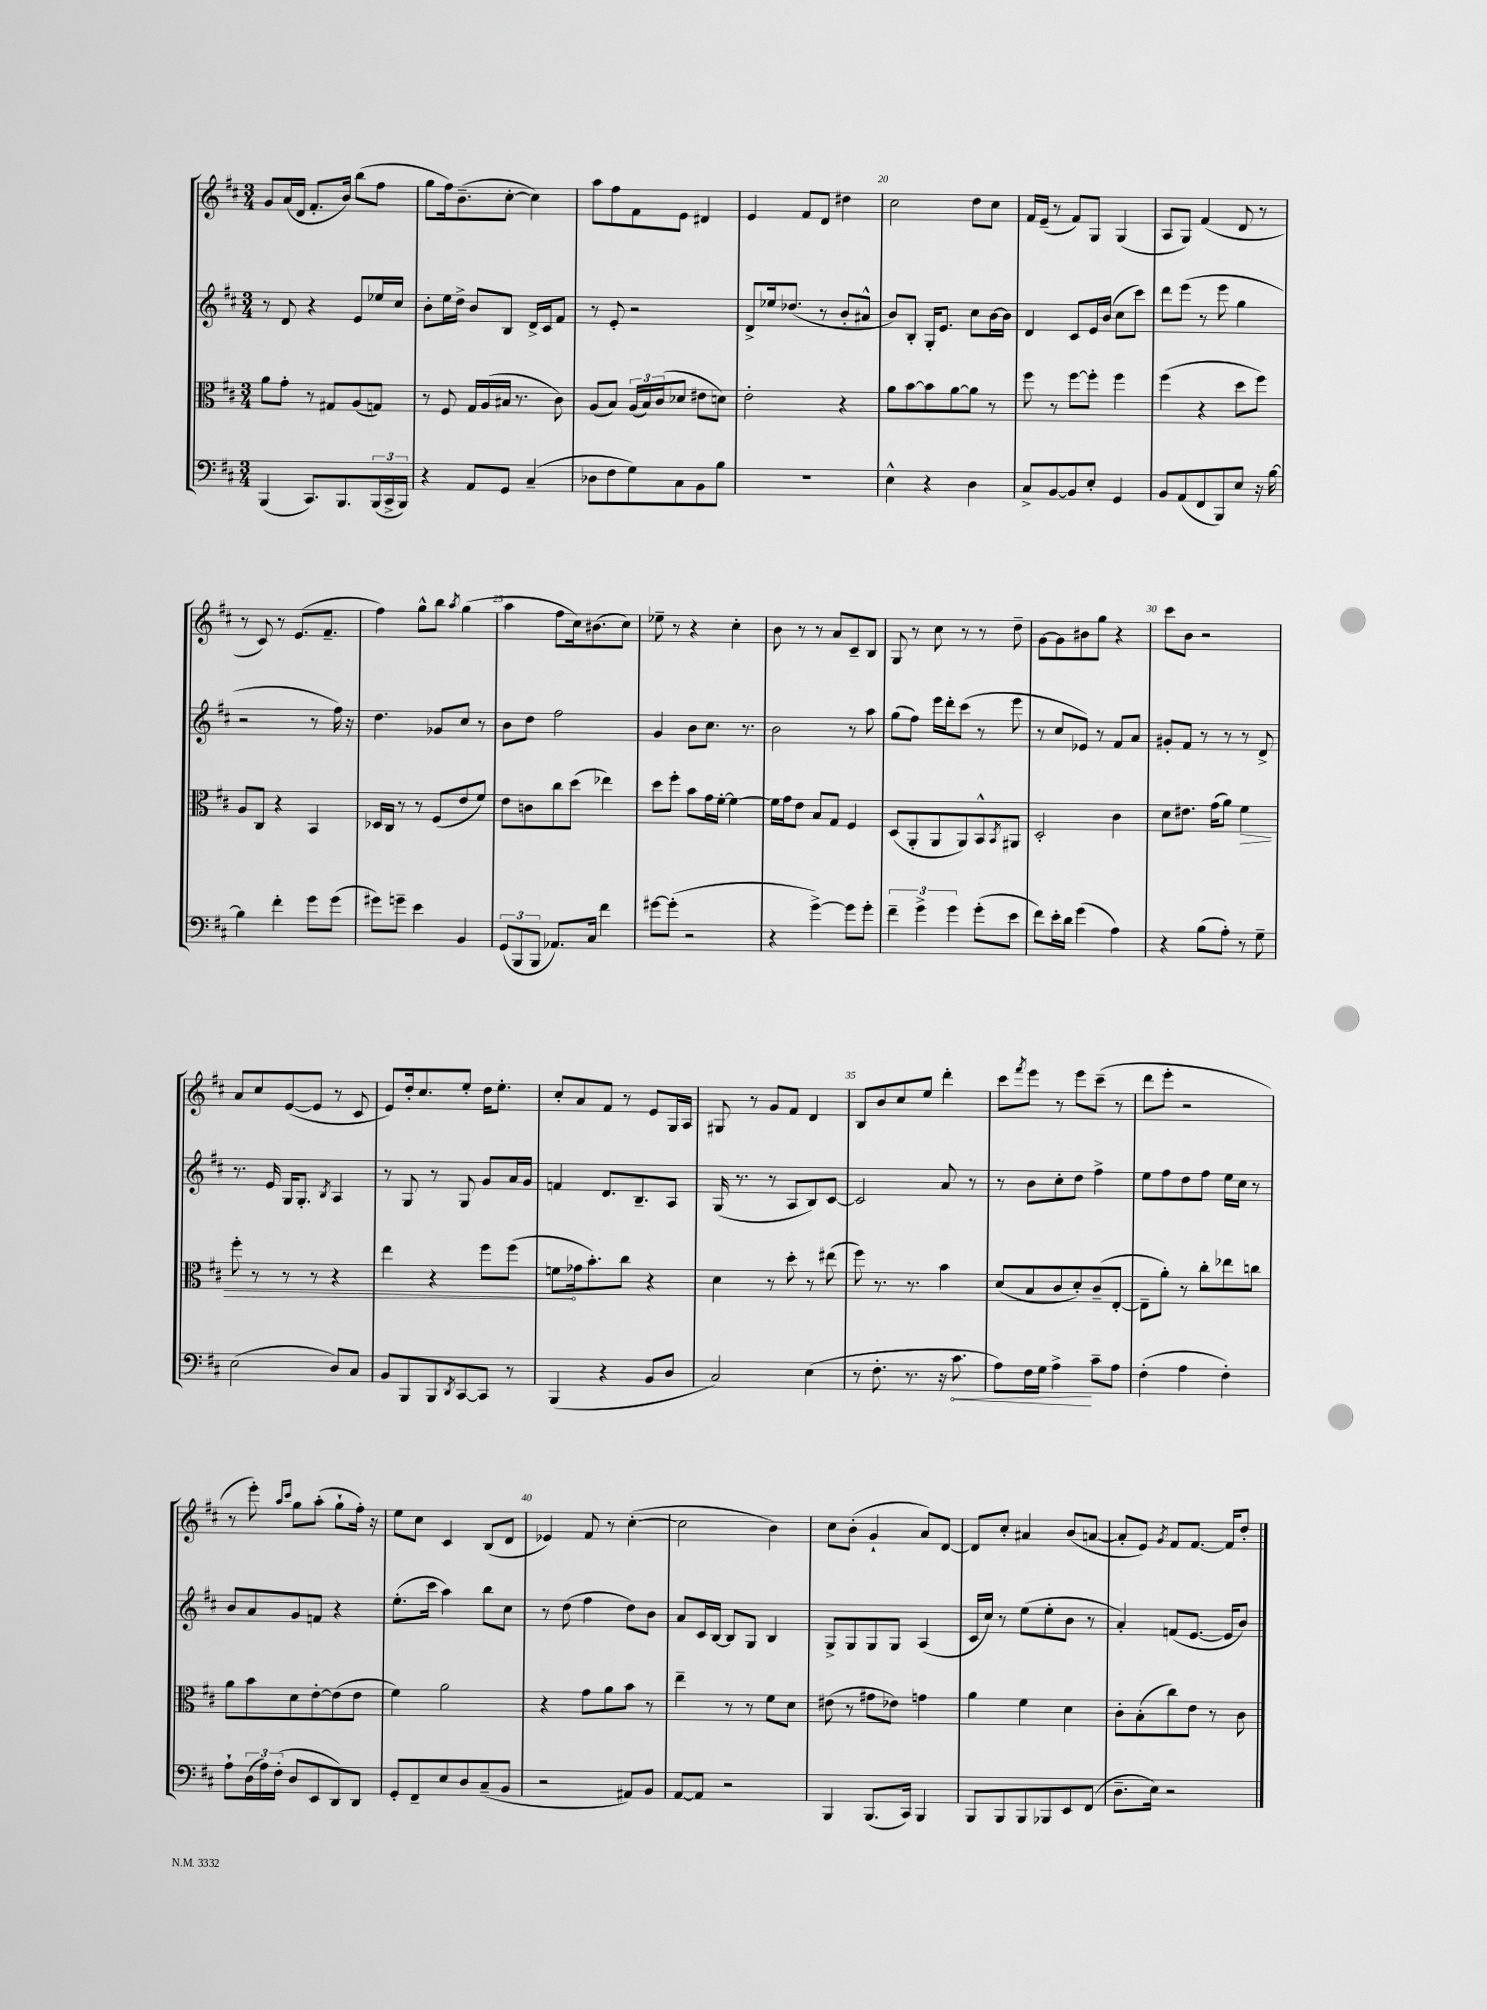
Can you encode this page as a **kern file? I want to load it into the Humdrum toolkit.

**kern	**kern	**kern	**kern
*staff4	*staff3	*staff2	*staff1
*clefF4	*clefC3	*clefG2	*clefG2
*k[f#c#]	*k[f#c#]	*k[f#c#]	*k[f#c#]
*M3/4	*M3/4	*M3/4	*M3/4
(4BBB	8a	8r	8g
.	8g'	8d	(16a
.	.	.	16d
8.CC#)	8r	4r	8.f#'
.	8G#	.	.
8.BBB	.	.	16b)
.	(8A	8e	(8bb
(24BBB	8G)	16ee-	8ff#
24CC#^	.	.	.
.	.	16cc#	.
24BBB)	.	.	.
=	=	=	=
4r	8r	8b'	8gg
.	8F#	16ee	16ff#)
.	.	16dd^	(8.b~
8AA	16G	8b	.
.	(16A	.	.
8GG	16B#	8B	[8cc#'
.	8.r	.	.
(4C#~	.	16d^	4cc#])
.	.	16c#	.
.	8c#)	8f#	.
=	=	=	=
8D-	(8A	8r	8aa
8F#	8B)	8e'	8ff#
8G)	(24A	2r	8f#
.	24B)	.	.
.	(24c#	.	.
8C#	8d-	.	8e
8BB	8e#	.	4d#
8B	8d)	.	.
=	=	=	=
2.r	2e'	8d^	4e
.	.	16ee-	.
.	.	(8.dd-	.
.	.	.	8f#
.	.	8r	8d
.	4r	8b'	4dd#
.	.	8a#^^	.
=	=	=	=
4E^^	8a	8b)	2cc#
.	[8b	8B'	.
4r	8b]	16G'	.
.	.	8.e	.
.	[8a	.	.
4D	8a]	8cc#	8dd
.	8r	[16b	8cc#
.	.	16b]	.
=	=	=	=
8C#^	8ff#	4d	16f#
.	.	.	(16e~
[8BB	8r	.	8r
8BB]	[8ff#	8c#	8f#)
8E'	8ff#']	16e	8G
.	.	(16b	.
4GG	4ff#	8cc#	(4G
.	.	8ccc#)	.
=	=	=	=
8BB	(4ff#	8ddd	8A
(8AA	.	(8eee	8G)
8FF#	4r	8r	(4f#
8BBB)	.	8eee	.
8E	8dd	4gg	8d
16r	8ff#)	.	8r
[16B	.	.	.
=	=	=	=
4B]	8A	2r	8r
.	8C#	.	8c#)
4f#'	4r	.	8r
.	.	.	(8.e
8g	4BB	8r	.
.	.	.	8.f#~
(8g	.	16ff#)	.
.	.	16r	.
=	=	=	=
8g#)	16D-	4.dd	4ff#)
.	16C#	.	.
8g~	8r	.	.
4e	8r	.	8gg^^
.	(8F#	8g-	8bb
.	.	.	8qaa
4BB	8e	8cc#	(4gg
.	8f#)	8r	.
=	=	=	=
(12GG	8e	8b	4aa
12BBB	.	.	.
.	8c	8dd	.
12BBB	.	.	.
8.AA-)	8cc#	2ff#	8ff#
.	(8dd	.	16cc#)
16C#	.	.	(8.b#
4f#	4ee-)	.	.
.	.	.	8cc#)
=	=	=	=
[8g#	8dd	4g	8ee-~
(8g#']	8ff#'	.	8r
2r	8b	8b	4r
.	16g	8.cc#	.
.	[16f#'	.	.
.	4f#_	.	4cc#'
.	.	8.r	.
=	=	=	=
4r	16f#]	2b	8b
.	16g	.	.
.	8e	.	8r
[4g^)	8B	.	8r
.	8G	.	8a
8g]	4F#	8r	8c#~
8g'	.	8aa	8B
=	=	=	=
6f#~	(8D	(8gg	8G
.	8AA'	8ff#)	8r
6g^	.	.	.
.	8AA	16eee	8cc#
.	.	16ddd'	.
6g	.	.	.
.	8AA)	(8ccc#	8r
(8g'	8BB^^	8r	8r
.	8qBB	.	.
8e	8AA#	8eee	8dd~
=	=	=	=
8f#)	2D'	8r	[8g
16e'	.	8cc#	8g]
16d	.	.	.
(4g	.	8e-)	8b#
.	.	8r	8gg
4A)	4c#	8f#	4r
.	.	8a	.
=	=	=	=
4r	8d	8g#'	8ccc#
.	8.e#	8f#	8b
(8B	.	8r	2r
.	(16g	.	.
8A')	8a)	8r	.
8r	4f#	8r	.
8G~	.	8d^	.
=	=	=	=
(2E	8ff#'	8.r	8a
.	8r	.	8cc#
.	.	16e	.
.	8r	16G	([8e
.	.	8.G'	.
.	8r	.	8e]
.	.	8qB	.
8D)	4r	4A	8r
8C#	.	.	8c#
=	=	=	=
8BB	4ee	8r	8e)
8BBB	.	8G	16dd'
.	.	.	8.cc#
8BBB	4r	8r	.
8qDD	.	.	.
[8CC#	.	8G	8ee'
8CC#]	8ff#	8g	16dd
.	.	.	8.ee'
8r	(8ff#	16a	.
.	.	16g	.
=	=	=	=
(4BBB	8f	4f	8cc#'
.	16g-	.	8a
.	8.b')	.	.
4r	.	8.d	8f#
.	8cc#	.	8r
.	.	8.B~	.
8BB	4r	.	8e
8D	.	8A	16G
.	.	.	16A
=	=	=	=
2C#)	4d	(16G	8G#
.	.	8.r	.
.	.	.	8r
.	8r	8r	8g
.	8dd'	8A	8f#
(4E	8r	8B)	4d
.	(8ee#	[8c#	.
=	=	=	=
8r	8ff#)	2c#]	8B
8.F#'	8.r	.	8b
.	.	.	8cc#
8.r	8.r	.	.
.	.	.	8ee
16r	4b	8a	4ddd'
8.c#	.	.	.
.	.	8r	.
=	=	=	=
8A)	(8d	8r	8ccc#
.	.	.	8qfff#
16F#	8B	8b	8eee
16G	.	.	.
4A^	8c#	8cc#'	8r
.	8d')	8dd	8eee
8c#~	(8c#~	4ff#^	(8ccc#~
8A	[8E'	.	8r
=	=	=	=
(4F#'	8E~]	8ee	8ddd
.	8a')	8ff#	8eee'
4A	8r	8dd	2r
.	8cc#'	8ff#	.
4F#')	8ee-	16ee	.
.	.	16cc#	.
.	8cc	8r	.
=	=	=	=
8A`	8a	8b	8r
(24D	8b	8a	8eee')
24A)	.	.	.
(24F#'	.	.	.
.	.	.	16qqaa
.	.	.	16qqccc#
8D	8d	8g	8gg
8EE	[8e'	8f	(8aa'
8DD)	(8e]	4r	8gg`
8DD	8e	.	16ff#')
.	.	.	16r
=	=	=	=
8GG'	4f#)	(8.ee'	8ee
8FF#~	.	.	8cc#
.	.	16ccc#	.
8E	2a	4aa)	4c#
8D	.	.	.
(8C#~	.	8bb	(8B
8BB	.	8cc#	8d
=	=	=	=
2r	4r	8r	4e-)
.	.	(8dd	.
.	8g	4ff#	8f#
.	8a	.	8r
8AA#)	8b	8dd)	([4cc#'
8BB	8r	8b	.
=	=	=	=
[8AA	4ee~	8a	2cc#]
8AA]	.	16c#	.
.	.	[16B	.
2r	8r	8B]	.
.	8r	8G	.
.	8f#	4B	4b)
.	8d	.	.
=	=	=	=
4BBB	(8e#	8G^	8cc#
.	8r	8G	(8b'
(8.BBB	8g#	8G	4g`
.	8e-)	8G	.
16CC#)	.	.	.
4BBB	4g	(4A	8a)
.	.	.	[8d
=	=	=	=
8BBB	4a	16c#	8d]
.	.	16cc#)	.
8BBB	.	8r	8cc#'
8BBB	4f#	(8ee	4a#
8BBB-	.	8ee'	.
8EE	4d	8b	(8b
(8FF#	.	8r	[8a
=	=	=	=
8.D~	8c#'	4a')	8a']
.	(8B'	.	8e)
16E)	.	.	.
.	.	.	8qg
2r	8cc#)	(8f	8f#
.	8e	[8.e	[8.f#
.	8r	.	.
.	.	16e]	16f#]
.	8c#	8b)	8dd'
==	==	==	==
*-	*-	*-	*-
